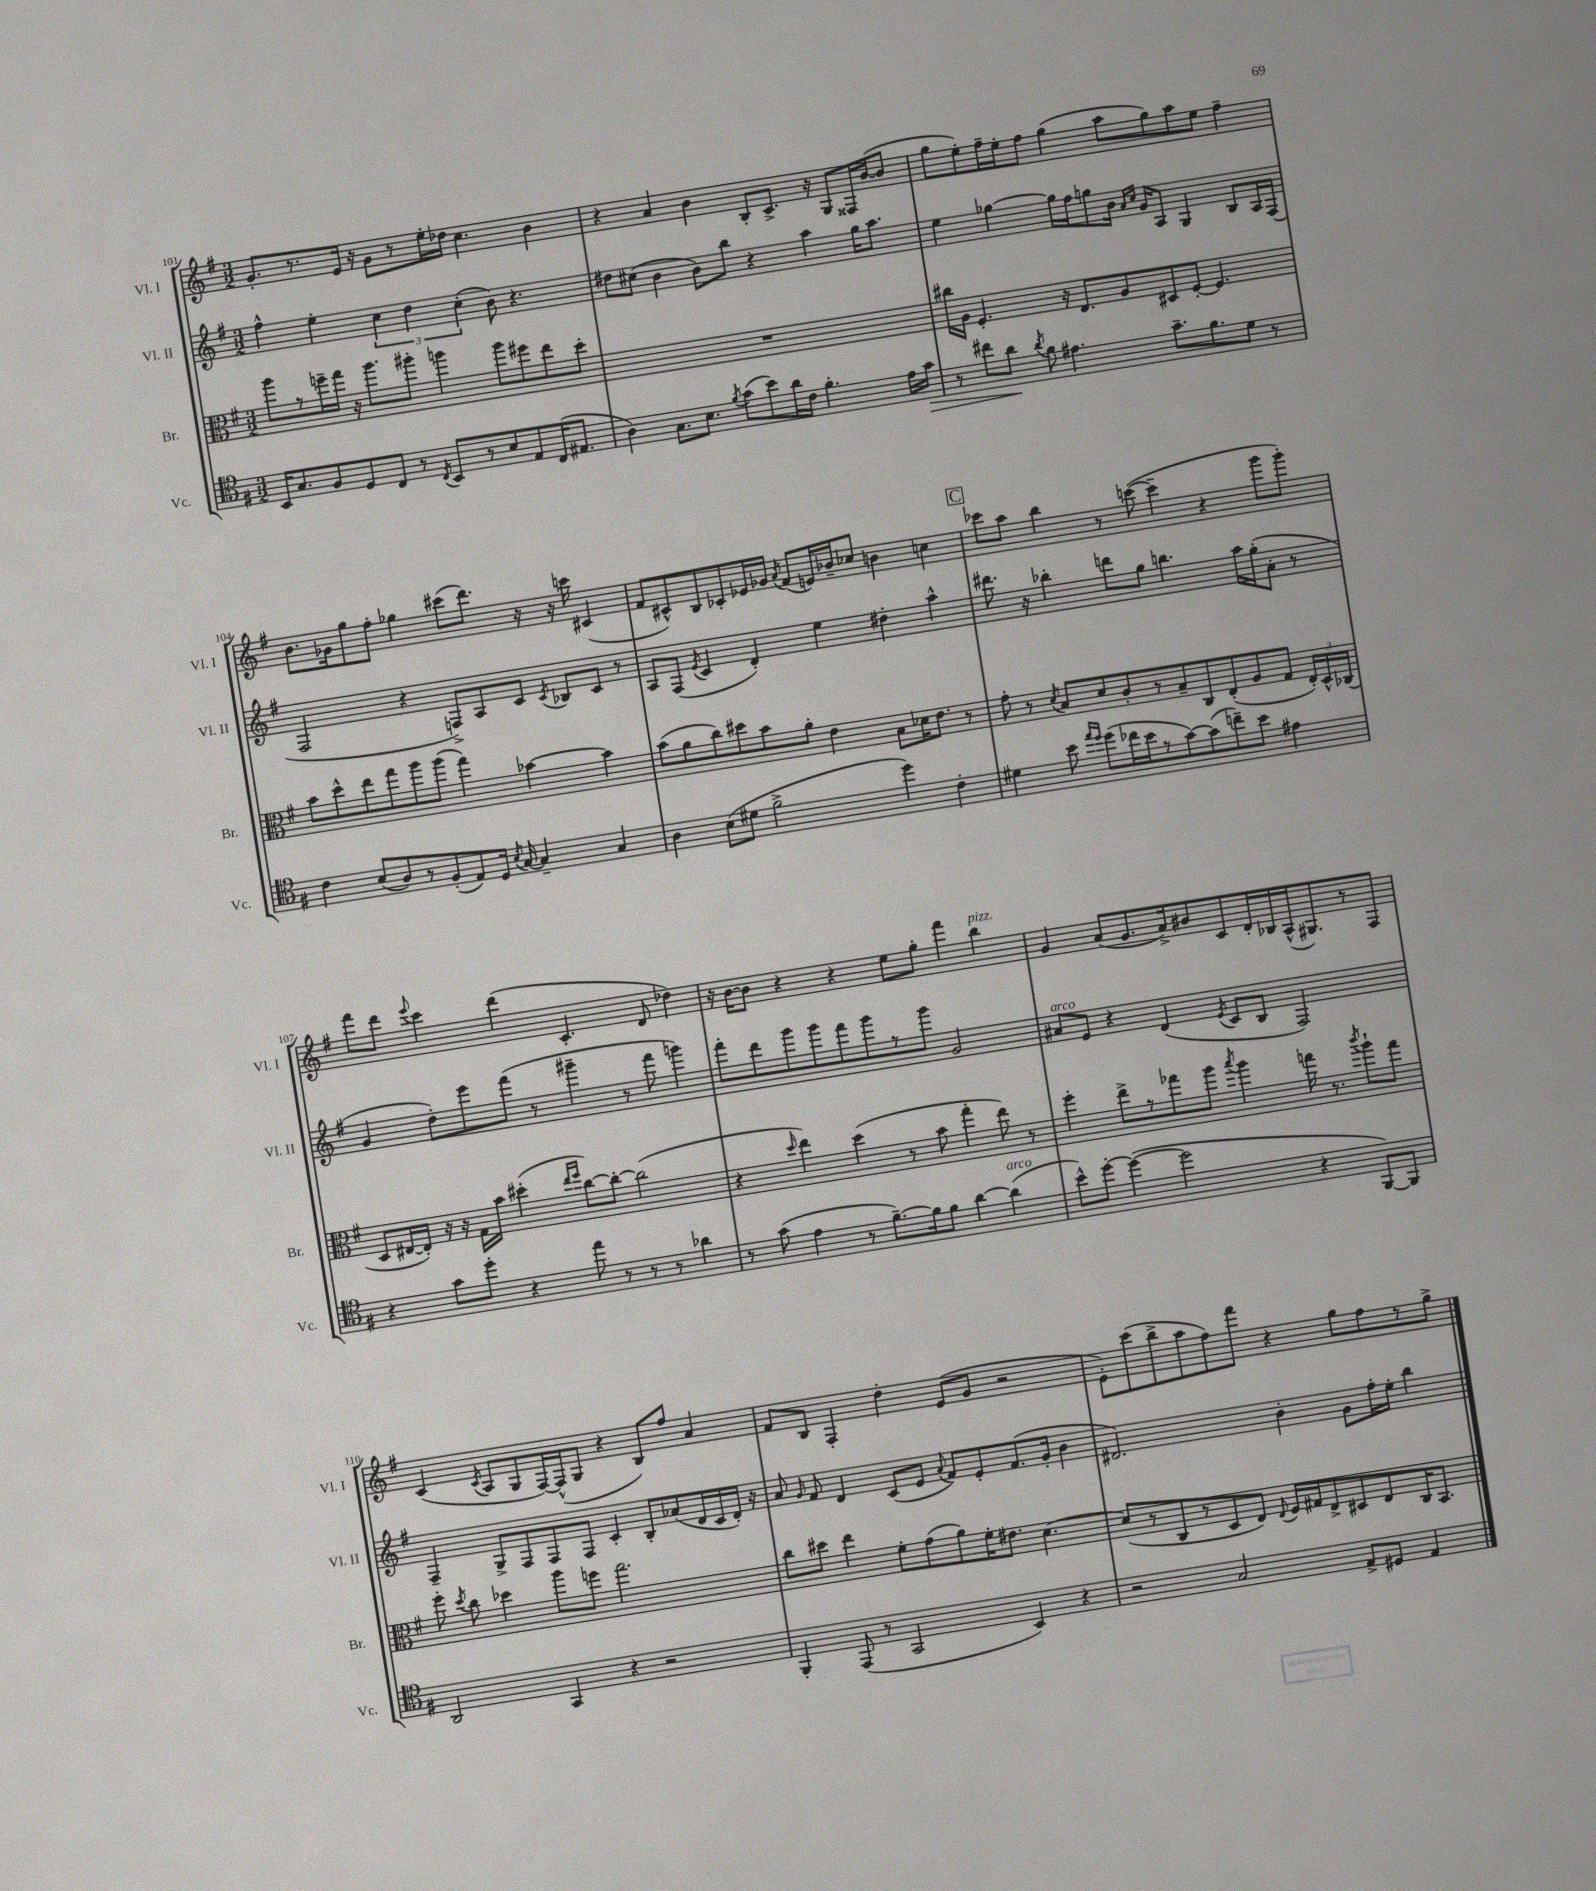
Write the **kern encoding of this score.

**kern	**kern	**kern	**kern
*staff4	*staff3	*staff2	*staff1
*clefC4	*clefC3	*clefG2	*clefG2
*k[f#]	*k[f#]	*k[f#]	*k[f#]
*M3/2	*M3/2	*M3/2	*M3/2
16BB	8aa	4ff#^^	8.g'
8.G	.	.	.
.	8r	.	.
.	.	.	8.r
8F#	16ff~	4ee'	.
.	16gg	.	.
8D	16r	.	16e
.	8.aa	.	16r
8C	.	6cc	8g
8r	8aa#'	.	8r
.	.	6dd	.
8qC	.	.	.
8BB	4aa	.	16ee'
.	.	.	16dd-
.	.	(6cc'	.
8r	.	.	4.cc
8B	8aa	8b)	.
8E	8ff#	4.r	.
(16C	8ee	.	4b
8.E#	.	.	.
.	8dd'	.	.
=	=	=	=
4A)	1.r	8dd#	4r
.	.	(8cc#	.
8.G	.	4b	4a
8.B	.	.	.
.	.	8b)	4b
8qf#	.	.	.
(8g	.	8bb	.
8b)	.	4r	8B'
16a	.	.	8.c^
16c	.	.	.
4.f#'	.	4aa	.
.	.	.	16r
.	.	.	8G
.	.	16gg	16F##
.	.	8.aa	([16b
16e	.	.	8b]
16g	.	.	.
=	=	=	=
8r	16cc#	4ee	8gg
.	16A	.	.
8cc#	4.F#'	.	8ee')
8a	.	[4gg-	16ff#~
.	.	.	16ee'
8qa	.	.	.
8f#	.	.	8ff#
4.e#	16r	16gg-]	(4gg
.	8.E	16ff#	.
.	.	8gg	.
.	8A	16b	8aa
.	.	16qqa	.
.	.	16qqcc	.
.	.	16g	.
8.g~	8D#	8A	8gg)
.	[8F#'	4G	8aa
8.f#	.	.	.
.	4.F#]	.	8ee
8d	.	8B	4ff#~
8r	.	16A	.
.	.	(16F#	.
=	=	=	=
4c	8b	2F#	8.b
.	8dd^^	.	.
.	.	.	16g-
(8B	8ee	.	8gg
8A)	8gg	.	8ff#'
8r	8aa	4r	4gg-
(8F#'	(8aa	.	.
8E)	4gg)	8F^)	(8ccc#
16D	.	8A	8.ddd)
8qB	.	.	.
[16G	.	.	.
4G~]	[4b-	8c	.
.	.	.	16r
.	.	8qc	.
.	.	8B-	16r
.	.	.	16ccc
4G	4b-]	8c	(4c#
.	.	8r	.
=	=	=	=
4A	(8b	8A	8f#
.	8a	(8F#	8c#^^)
.	.	8qe	.
(8B	8cc)	4c	8B
8d#	8dd#	.	8c-'
2f#^	8b	4d')	16e-
.	.	.	16g-
.	.	.	8qa
.	8a'	.	(8f#
.	4e	4ee	16e)
.	.	.	16b-~
.	.	.	8cc-
4dd)	8B	4dd#'	4b
.	16d-	.	.
.	8.e	.	.
4c'	.	4aa^^	4cc
.	8r	.	.
=	=	=	=
4d#	8g'	8.ddd#	8ccc-
.	8r	.	8aa
.	.	16r	.
.	8qd	.	.
8b	8B	4bb-'	4bb
16qqee	.	.	.
16qqdd	.	.	.
(8dd	8d	.	.
16cc-	8c'	8ddd	8r
16b	.	.	.
8r	8r	8gg	([8ccc
[8g)	8B~	4.bb	4ccc~]
(8g]	8C	.	.
8cc~)	(8E'	.	4r
8b	8A	16aa	.
.	.	(16gg'	.
4e#	8G	8a'	8ggg
.	24E')	8r	8ggg')
.	24D^^	.	.
.	(24C-	.	.
=	=	=	=
4r	8D	4g	8fff#
.	[16E#	.	8ddd
.	16E#'])	.	.
.	.	.	8qqeee
8g	16r	8dd')	4ccc
.	16r	.	.
8dd'	16G	8eee	.
.	16b	.	.
4r	(4dd#'	(8fff#	(4ddd
.	.	8r	.
.	16qqee	.	.
.	16qqff#	.	.
8ee	[8cc)	4ggg#~	4.c'
8r	8cc'_	.	.
8r	(2cc]	8r	.
8r	.	8fff#	8d
4a-	.	4ggg)	4dd-)
=	=	=	=
8r	4r	8fff#'	16r
.	.	.	[16b
(8g	.	8ddd	8b]
.	16qqdd	.	.
4e	4ee)	8ggg	4r
.	.	8ggg	.
8r	(4dd	8fff#	4r
[8.f#~)	.	8ggg	.
.	8r	8r	8ee
16f#]	.	.	.
8f#	8b	8ggg	8gg'
[4a	4gg'	2g	4fff#
(4a]	8ee)	.	4bb
.	8r	.	.
=	=	=	=
8b^^)	4ff#'	8a#	4g
[8dd'	.	8e	.
(4dd_	8ee^	4r	(8a
.	8r	.	8.g
2dd]	8gg-	(4d	.
.	.	.	16a^)
.	8aa	.	8b#
.	8qbb	8qe	.
.	4aa	8c	8c
.	.	8B	16d'
.	.	.	16B-
4r	16gg	2F#)	(16A^^
.	8.r	.	8.G#)
.	8qccc	.	.
[8FF#)	8aa`	.	8r
8FF#]	8gg	.	8F#
=	=	=	=
2AA	8ff#'	4F#~	(4c
.	8qdd	.	.
.	8cc	.	.
.	.	.	8qc
.	4dd-	8G^	8A
.	.	8F#	8G
4GG	8aa	8F#	[16F#)
.	.	.	(16F#^^]
.	8ff	8F#	8G
4r	2.gg	4c'	4r
2r	.	8B'	8B)
.	.	(8a-	8ff#
.	.	16d	4a
.	.	16c	.
.	.	16d')	.
.	.	16r	.
=	=	=	=
4FF#'	8cc	8a	8f#
.	.	16qqg	.
.	8dd#	8f#	8B
(8EE	4ee	4d	4F#'
8r	.	.	.
2GG	8f#'	(8c	4dd'
.	(8g	8e	.
.	.	8qqa	.
.	8a)	8f#)	(8e
.	16f#'	8e'	8g
.	8.e#	.	.
4BB)	.	(8.f#	2r
.	[4.d	.	.
.	.	16g'	.
4r	.	4b	.
=	=	=	=
2r	(8d]	2.d#)	8e')
.	8r	.	(8ccc
.	8C	.	8bb^
.	8r	.	8aa
2G	8D	.	8ff#)
.	8E)	.	8fff#
.	8qqE	.	.
.	16F#	4b'	4r
.	16G#	.	.
.	8E^	.	.
8E^	8D#	8g	8gg
8D#	8E	16ff#'	8ff#
.	.	16ee'	.
4E	16C	4bb	8r
.	8.BB	.	.
.	.	.	8gg^
==	==	==	==
*-	*-	*-	*-
